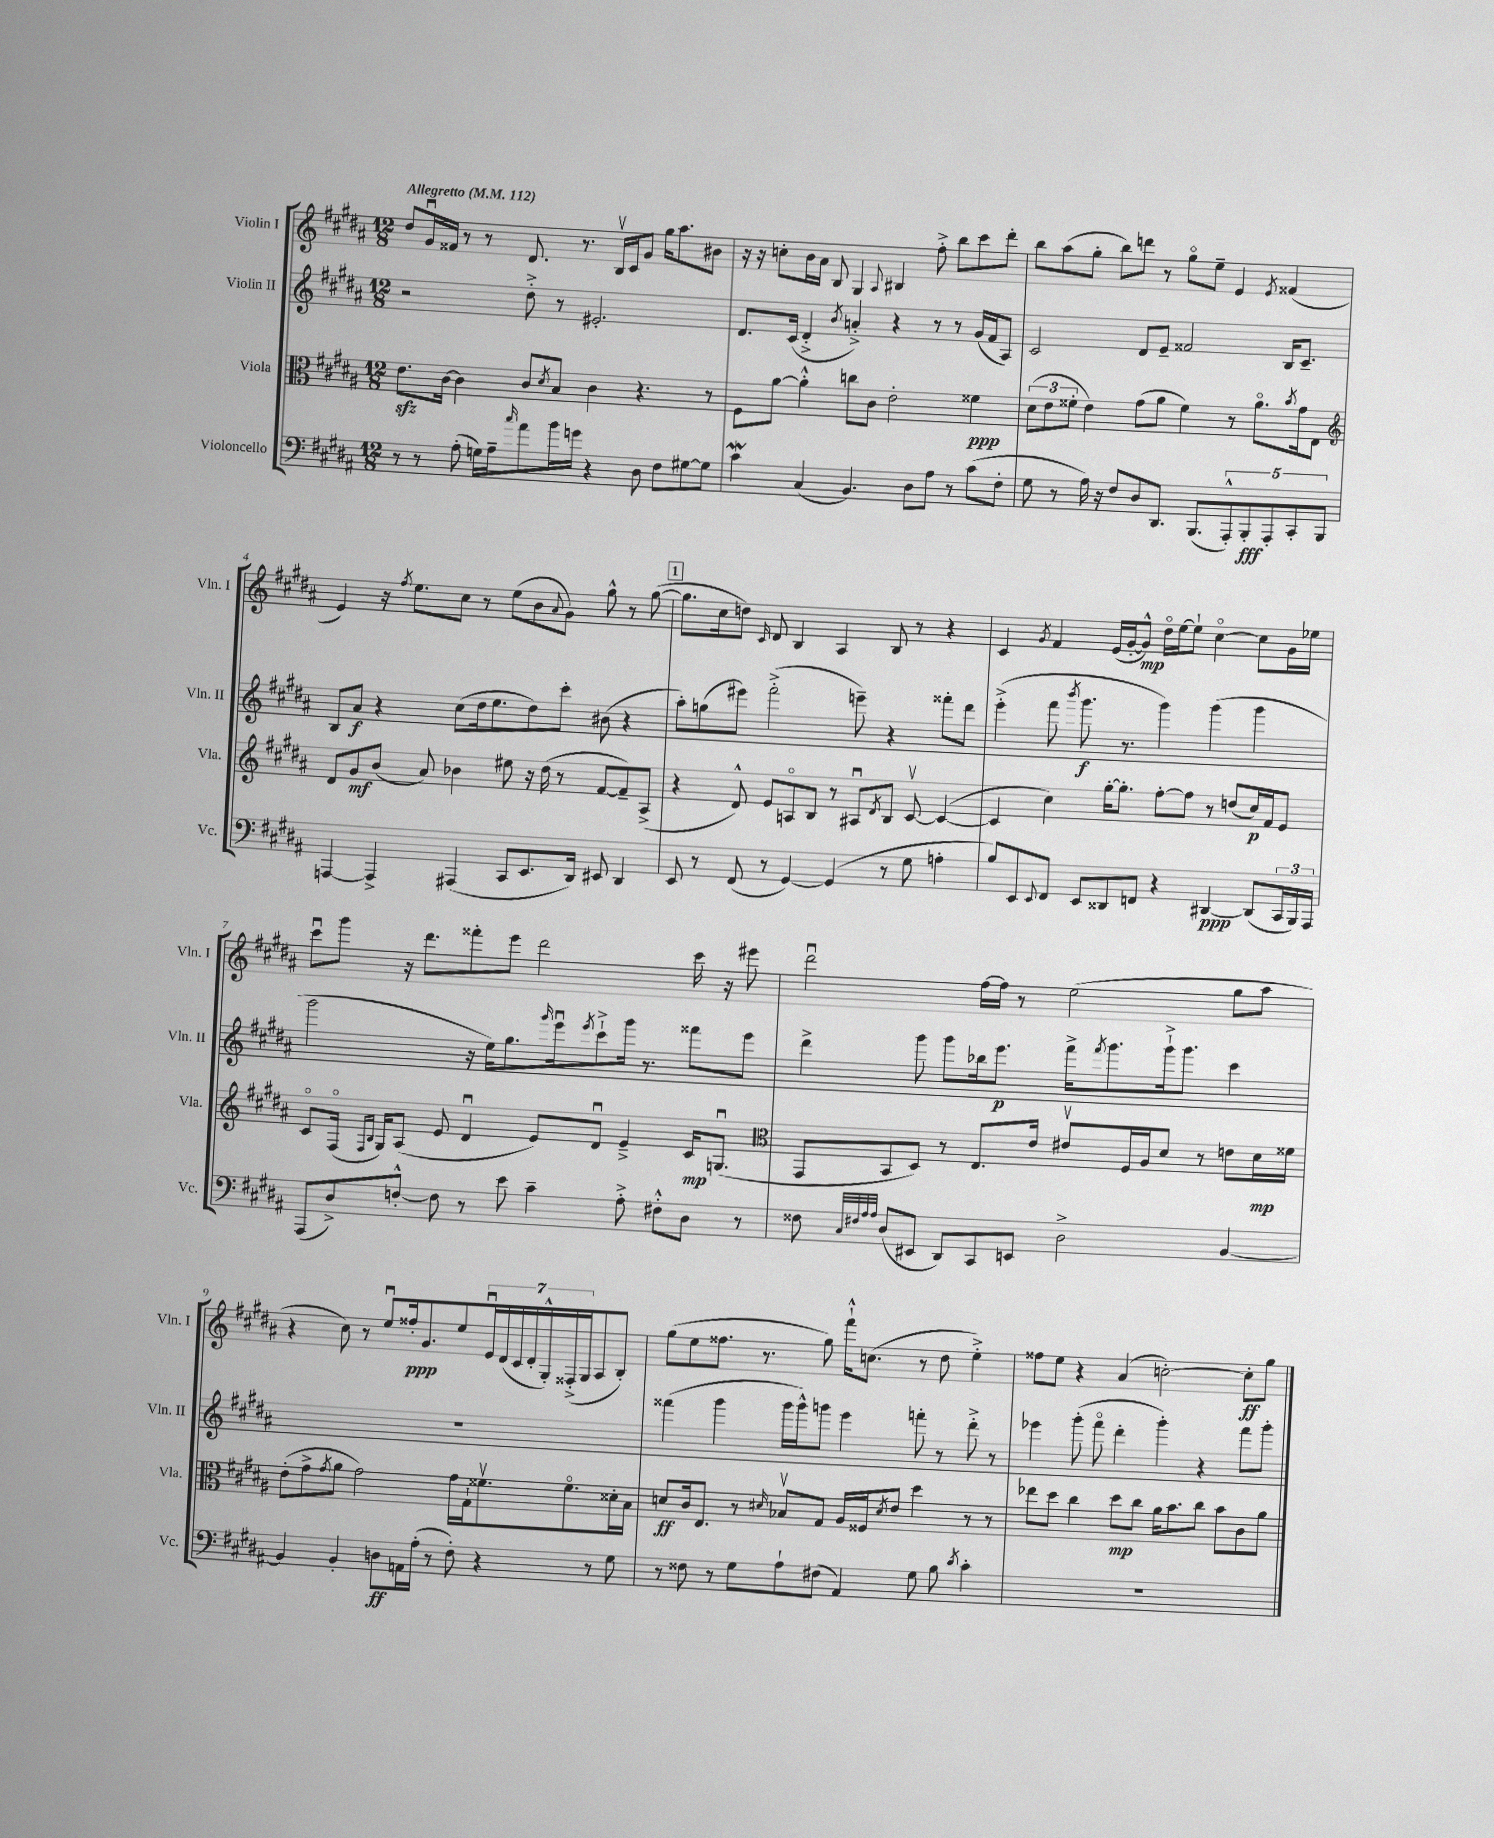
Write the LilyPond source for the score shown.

<<
\new StaffGroup <<
\new Staff = "s0" \with { instrumentName = "Violin I" shortInstrumentName = "Vln. I" } {
    \clef treble \key b \major \numericTimeSignature \time 12/8 \tempo "Allegretto" 4 = 112
    dis''8 gis'16\downbow fisis'16 r8 r8 dis'8. r8. b16\upbow cis'16 gis'8 gis''16 ais''8. bis'8 |
    r16 r16 c''8-. b'16 ais'16 b8 gis4 \appoggiatura { ais8 } bis4 fis''8-.-> b''8 cis'''8 dis'''8-. |
    b''8 ais''8( gis''8-. b''8) d'''8 r8 gis''8\flageolet e''8-- e'4 \acciaccatura { e'8 } fisis'4( |
    e'4) r16 \acciaccatura { fis''8 } e''8. cis''8 r8 e''8( b'8 \appoggiatura { ais'8 } gis'8) gis''8-^ r8 gis''8~( |
    \mark \markup { \box "1" } gis''8. cis''16 d''8) \grace { cis'16 } dis'8 b4 ais4 b8 r8 r4 |
    cis'4 \acciaccatura { gis'8 } fis'4 e'16( gis'16~-. gis'8-^\mp) dis''16\flageolet e''16~ e''8-! cis''4~\flageolet cis''8 gis'16 ees''16 |
    cis'''8\downbow gis'''8 r16 dis'''8. fisis'''8-. e'''8 dis'''2 cis'''16 r16 eis'''8 |
    dis'''2\downbow fis''16~ fis''16 r8 e''2( gis''8 ais''8 |
    r4 cis''8) r8 e''8\downbow fisis''16-.\ppp gis'8. e''8 \tuplet 7/4 { e'16\downbow dis'16( cis'16 dis'16-. gis16-.-^) fisis16-.->( gis16 } ais8 b8-.) |
    gis''8( e''8 fisis''8. r8. gis''8) fis'''16-!-^ c''8.( r8 dis''8 e''4-.->) |
    fisis''8 e''8 r4 ais'4( c''2~-.) c''8-.\ff gis''8 \bar "|." |
}
\new Staff = "s1" \with { instrumentName = "Violin II" shortInstrumentName = "Vln. II" } {
    \clef treble \key b \major \numericTimeSignature \time 12/8
    r2 dis''8-.-> r8 eis'2.-. |
    dis'8. cis'16( dis'4-.-> \acciaccatura { b'8 } a'4-.->) r4 r8 r8 gis'16( fis'16 ais8) |
    cis'2 dis'8 e'8-- fisis'2 b16 cis'8.-- |
    b8 ais'8\f r4 cis''8( dis''16 e''8. dis''8) cis'''8-. bis'8( r4 |
    \mark \markup { \box "1" } ais''8-.) g''8( eis'''8) fis'''2-.->( e'''8--) r4 fisis'''8-. dis'''8 |
    e'''4-.->( fis'''8 \acciaccatura { b'''8 } gis'''8.\f r8. gis'''4) gis'''4( gis'''4 |
    gis'''2 r16 e''16) gis''8. \grace { gis'''16 } e'''16\downbow \acciaccatura { e'''8 } cis'''8-!-> gis'''16 r8. fisis'''8 e'''8 |
    dis'''4-> gis'''8 gis'''8 bes''16 e'''8.\p fis'''16-> \acciaccatura { fis'''8 } gis'''8. gis'''16-!-> gis'''8. cis'''4 |
    R1. |
    fisis'''4( gis'''4 gis'''16 gis'''16-^) g'''8 e'''4 f'''8-. r8 dis'''8-.-> r8 |
    ees'''4 gis'''8-.( fis'''8\flageolet dis'''4-. gis'''4-.) r4 fis'''8 gis'''8-. \bar "|." |
}
\new Staff = "s2" \with { instrumentName = "Viola" shortInstrumentName = "Vla." } {
    \clef alto \key b \major \numericTimeSignature \time 12/8
    e'8.\sfz cis'16~ cis'4 cis'8 \acciaccatura { dis'8 } b8 cis'4 r4. r8 |
    fis8 ais'8~ ais'4-.-^ c''8 cis'8 e'2-. fisis'4\ppp |
    \tuplet 3/2 { dis'8( e'8 fisis'8-. } e'4) gis'8( ais'8 fisis'4) r8 ais'8.\flageolet \acciaccatura { b'8 } gis'16 e8 |
    \clef treble dis'8 gis'8\mf b'8( ais'8) bes'4 eis''8 r16 dis''16( r8 fis'8~ fis'8--) ais8->( |
    \mark \markup { \box "1" } r4 dis'8-^) e'8 a8\flageolet b8 r8 ais8\downbow \acciaccatura { dis'8 } b8 cis'8~\upbow cis'4~( |
    cis'4 cis''4) gis''16~-. gis''8.-. fis''8~-. fis''8 r8 d''8( cis''16\p) fis'16 e'8 |
    cis'8\flageolet fis16\flageolet( \grace { fis16 b16 } gis16) ais8( e'8 dis'4\downbow e'8) dis'8\downbow e'4---> cis'16\mp g8.\downbow( |
    \clef alto gis,8 b,8 dis8) r8 e8. e'16 eis'8\upbow fis16 ais16 dis'8 r8 e'8 dis'16\mp fisis'16 |
    e'8-.( gis'8-> \acciaccatura { gis'8 } ais'8 gis'2) gis'16 gis16-! fisis'8.\upbow fisis'8.\flageolet disis'16-. b16 |
    d'8\ff cis'16 e8. r8 \grace { dis'16 } bes8\upbow gis8 ais16 fisis16 \acciaccatura { dis'8 } e'8 dis''4 r8 r8 |
    ees''8 dis''8 cis''4 dis''8\mp cis''8 ais'16 b'8. cis''8 b'8 cis'8 ais'8 \bar "|." |
}
\new Staff = "s3" \with { instrumentName = "Violoncello" shortInstrumentName = "Vc." } {
    \clef bass \key b \major \numericTimeSignature \time 12/8
    r8 r8 ais8-.( g16) ais16-- \grace { cis''16 } ais'8 b'16 g'16 r4 dis8 fis8 gis8~ gis8 |
    cis'4\mordent cis4( b,4.) dis8 ais8 r8 cis'8( fis8-. |
    gis8 r8 ais16) r16 fis8 dis8 dis,8. b,,8.( \tuplet 5/4 { ais,,8-.-^) b,,8-.\fff ais,,8-. cis,8-. b,,8 } |
    a,,4~ a,,4-> ais,,4( cis,8 e,8. dis,16) eis,8 dis,4 |
    \mark \markup { \box "1" } e,8 r8 fis,8( r8 gis,4~) gis,4( r8 gis8 a4-. |
    b8) e,8 \appoggiatura { e,8 } fis,8 e,8 disis,8 f,8 r4 dis,4~\ppp dis,8( \tuplet 3/2 { cis,16 b,,16) ais,,16 } |
    ais,,8( dis8->) f8~-.-^ f8 r8 e'8 cis'4-- ais8-.-> fis8-.-^ dis8 r8 |
    fisis8 \grace { cis32 fis32 ais32 ais32 } dis8( eis,8 dis,8) cis,8 e,8 dis2-> b,4~ |
    b,4 b,4-. d8\ff a,16 ais16-.( r8 fis8-.) r4 r8 gis8 |
    r8 fisis8 r8 gis8 ais8-! fis8( ais,4) gis8 b8 \acciaccatura { dis'8 } cis'4-. |
    R1. \bar "|." |
}
>>
>>
